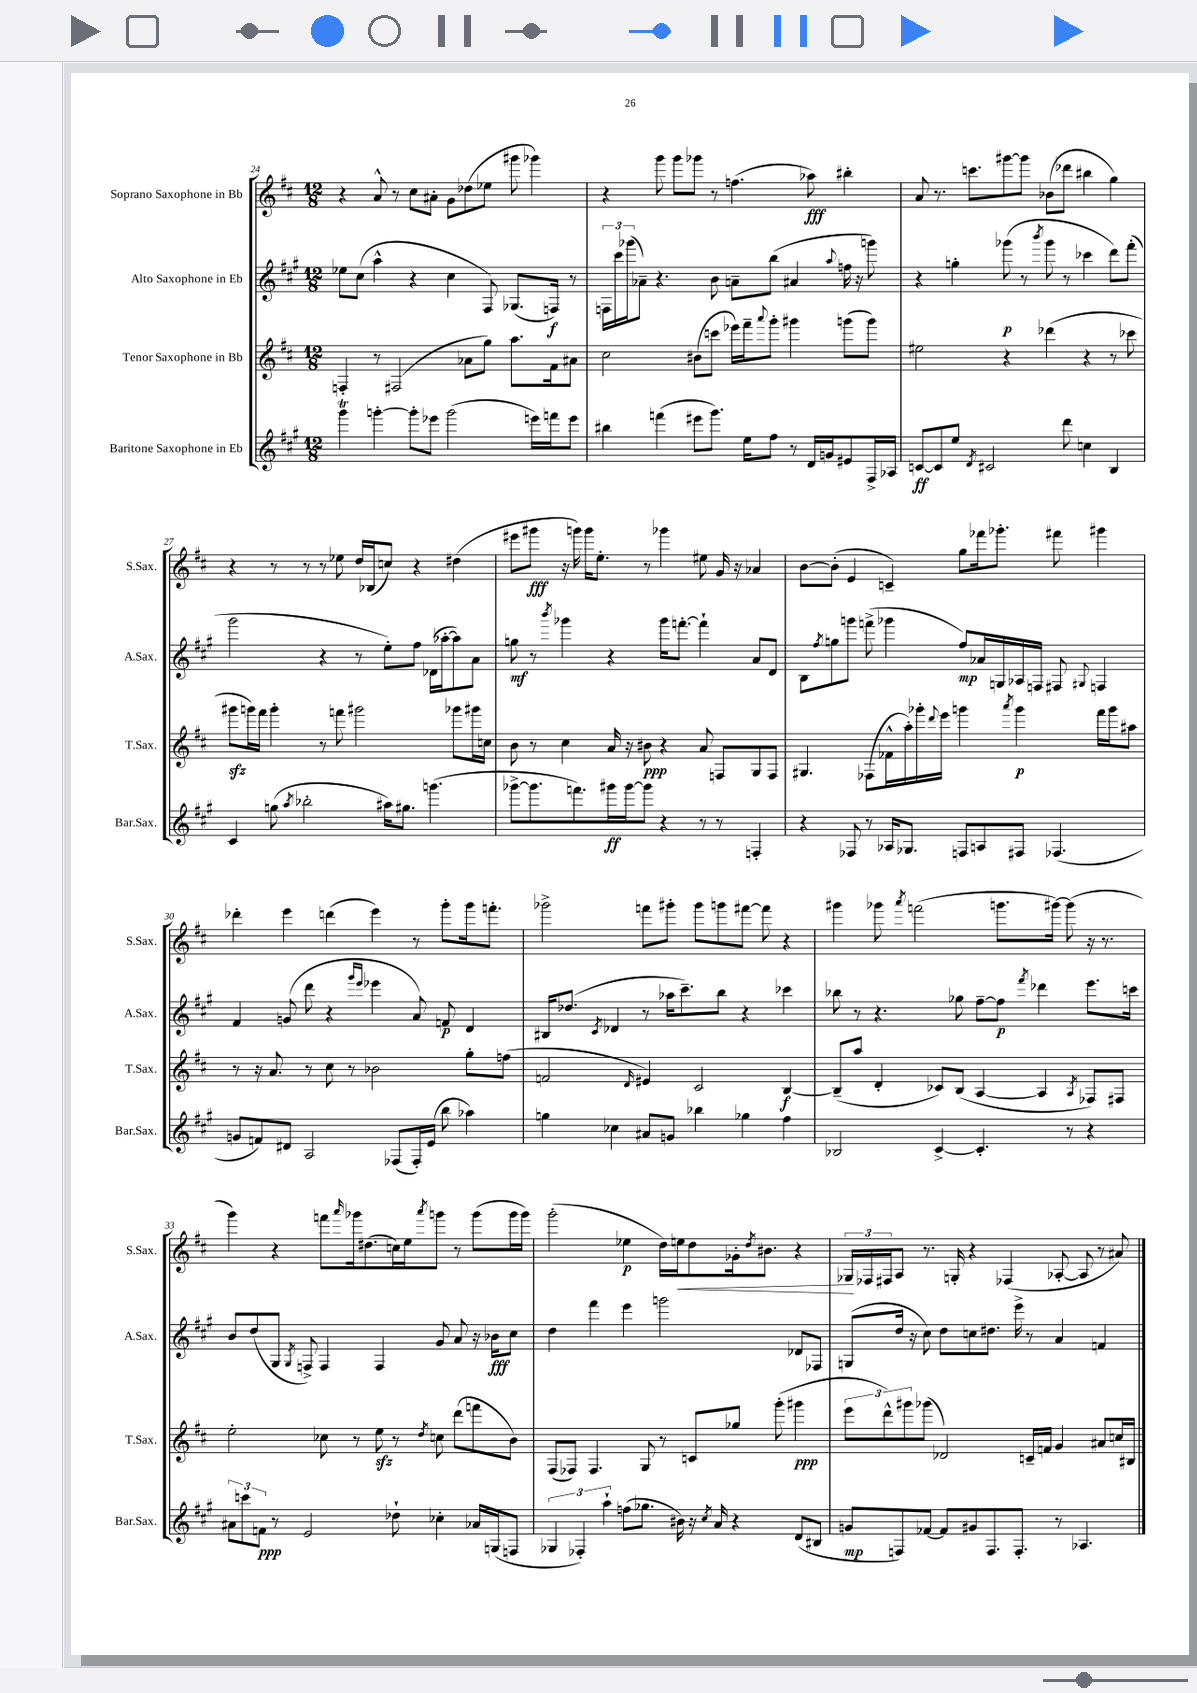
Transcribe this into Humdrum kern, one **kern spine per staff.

**kern	**dynam	**kern	**dynam	**kern	**dynam	**kern	**dynam
*part4	*part4	*part3	*part3	*part2	*part2	*part1	*part1
*staff4	*staff4	*staff3	*staff3	*staff2	*staff2	*staff1	*staff1
*I"Baritone Saxophone in Eb	*	*I"Tenor Saxophone in Bb	*	*I"Alto Saxophone in Eb	*	*I"Soprano Saxophone in Bb	*
*I'Bar.Sax.	*	*I'T.Sax.	*	*I'A.Sax.	*	*I'S.Sax.	*
*clefG2	*	*clefG2	*	*clefG2	*	*clefG2	*
*k[f#c#g#]	*	*k[f#c#]	*	*k[f#c#g#]	*	*k[f#c#]	*
*M12/8	*	*M12/8	*	*M12/8	*	*M12/8	*
=24	=24	=24	=24	=24	=24	=24	=24
4ggg#t\	.	4Fn'/	.	8ee-X\L	.	4r	.
.	.	.	.	(8cc#\J	.	.	.
[4gggn'\	.	8r	.	4aa^^\	.	8a^^/	.
.	.	(2F#X/	.	.	.	8r	.
8ggg'\L]	.	.	.	4r	.	8cc#\L	.
8eee-X\J	.	.	.	.	.	8a#X'\J	.
(2ggg\	.	.	.	4cc#\	.	8g\L	.
.	.	8a-X\L	.	.	.	(8dd-X\	.
.	.	8gg\J)	.	8F#/)	.	8ee-X\J	.
.	.	8.aa\L	.	(8.G-X/L	.	8ggg#X\	.
16eeen\LL)	.	.	.	.	.	4ggg-X\)	.
16fffn\J	.	16f#\k	.	16Fn/Jk)	f	.	.
8eee\J	.	8a#X\J	.	8r	.	.	.
=25	=25	=25	=25	=25	=25	=25	=25
4bb#X\	.	2cc#\	.	24Fn\LL	.	4r	.
.	.	.	.	24ccc#\	.	.	.
.	.	.	.	(24ggg-X\J	.	.	.
.	.	.	.	8a-X~\J)	.	.	.
(4fffn\	.	.	.	4.r	.	8ggg\	.
.	.	.	.	.	.	8ggg\L	.
8eee#X\L	.	(8b#X\L	.	.	.	8ggg-X\J	.
8.ggg#\J)	.	8cccn\J	.	8b\	.	8r	.
.	.	16eee-X\LL)	.	8an~\L	.	(4.ffn\	.
16ee\KL	.	16fff#~\J	.	.	.	.	.
.	.	8qqaaa/	.	.	.	.	.
8ff#\J	.	8ggg'\J	.	(8bb\J	.	.	.
8r	.	4ggg#X\	.	4a#X/	.	.	.
16d/LL	.	.	.	.	.	8aa-X\)	fff
16gn/J	.	.	.	.	.	.	.
.	.	.	.	8qqaa/	.	.	.
8e#X/	.	(8gggn\L	.	16ffn\	.	4bb#X'\	.
.	.	.	.	16r	.	.	.
16F#^/L	.	8ggg\J)	.	8gggn\)	.	.	.
16A-X/JJ	.	.	.	.	.	.	.
=26	=26	=26	=26	=26	=26	=26	=26
[8cn/L	ff	2ee#X\	.	4r	.	8a/	.
8c/]	.	.	.	.	.	8.r	.
8ee/J	.	.	.	4ggn'\	.	.	.
.	.	.	.	.	.	8.cccn\L	.
8qd/	.	.	.	.	.	.	.
2c#X/	.	.	.	.	.	.	.
.	.	4r	.	(8ggg-X\	p	[8ggg#X\	.
.	.	.	.	8r	.	8ggg#\J]	.
.	.	.	.	8qbbb/	.	.	.
.	.	(4ddd-X\	.	8ggg-\	.	(8b-X\L	.
8ddd\	.	.	.	8r	.	8ddd-X\J	.
4ccn\	.	4r	.	4ccc-X\	.	4bb#X\	.
4B/	.	8r	.	8ddd\L)	.	4gg\)	.
.	.	8ccc-X\	.	(8fff#'\J	.	.	.
!!LO:LB:g=z
=27	=27	=27	=27	=27	=27	=27	=27
4c#/	.	8ggg#Xzz\L	.	2ggg#\	.	4r	.
.	.	16gggn\L)	.	.	.	.	.
.	.	16fff#\JJ	.	.	.	.	.
(8ggn\	.	4ggg'\	.	.	.	8r	.
8qaa/	.	.	.	.	.	.	.
2bb-X'\	.	.	.	.	.	8r	.
.	.	8r	.	4r	.	8r	.
.	.	8fffn\	.	.	.	8ee-X\	.
.	.	2ggg#X\	.	8r	.	16dd/LL	.
.	.	.	.	.	.	(16B-X/J	.
16aa#X\KL)	.	.	.	8ee'\L)	.	8ccn/J)	.
8.gg#X\J	.	.	.	.	.	.	.
.	.	.	.	8ff#\J	.	4r	.
(4.gggn\	.	.	.	(16d-X\LL	.	.	.
.	.	.	.	[16aa-X'\J	.	.	.
.	.	8ggg-X\L	.	8aa-\])	.	(4dd#X\	.
.	.	16ggg#X\L	.	8a\J	.	.	.
.	.	16ccn\JJ	.	.	.	.	.
=28	=28	=28	=28	=28	=28	=28	=28
[8ggg-X^\L	.	8b\	.	8ggn\	mf	8eee#X\L	.
8.ggg-\]	.	8r	.	8r	.	8ggg#X\J	fff
.	.	.	.	8qbbb/	.	.	.
.	.	4cc#\	.	4ggg-X\	.	16r	.
8.fffn\)	.	.	.	.	.	16gggn\)	.
.	.	.	.	.	.	16ggg\KL	.
.	.	.	.	.	.	8.ee'\J	.
16ggg#X\L	ff	16a/	.	4r	.	.	.
[16ggg#\J	.	16r	.	.	.	.	.
8ggg#\J]	.	8b#X\	ppp	.	.	8r	.
4r	.	4r	.	16ggg-\KL	.	4ggg-X\	.
.	.	.	.	[8.fffn'\J	.	.	.
8r	.	8a/	.	4fff`\]	.	8ee#X\	.
8r	.	8Fn/L	.	.	.	16g/	.
.	.	.	.	.	.	16r	.
4Fn'/	.	8G/	.	8a/L	.	4a-X/	.
.	.	8F/J	.	8d/J	.	.	.
=29	=29	=29	=29	=29	=29	=29	=29
4r	.	4.G#X/	.	8B\L	.	[8b\L	.
.	.	.	.	8qff#/	.	.	.
.	.	.	.	8ggn\	.	(8b'\J]	.
8F-X/	.	.	.	8gggn\J	.	4e/	.
8r	.	(8F-X\L	.	(8fffn^\	.	.	.
16A-X/KL	.	16f-X^^\L	.	4ggg-X\	.	4cn~/)	.
8.G-X/J	.	16aa'\)	.	.	.	.	.
.	.	16ggg-X'\	.	.	.	.	.
.	.	8qqddd/	.	.	.	.	.
.	.	16eee\JJ	.	.	.	.	.
8Fn/L	.	4gggn\	.	8ff#/L)	mp	8gg\L	.
8An/	.	.	.	16a-X/L	.	16fff-X\k	.
.	.	.	.	16Gn/	.	8.ggg-X'\J	.
.	.	8qaaa/	.	.	.	.	.
8F#X/J	.	4ggg\	p	16A-X/	.	.	.
.	.	.	.	16Fn/JJ	.	.	.
(4.F-X/	.	.	.	8F#X/	.	8fff#X\	.
.	.	.	.	8qqG#X/	.	.	.
.	.	16fff#\LL	.	4Fn/	.	4ggg#X\	.
.	.	16ggg\J	.	.	.	.	.
.	.	8aa#X\J	.	.	.	.	.
!!LO:LB:g=z
=30	=30	=30	=30	=30	=30	=30	=30
8gn/L	.	8r	.	4f#/	.	4ddd-X'\	.
8fn/)	.	16r	.	.	.	.	.
.	.	8.a/	.	.	.	.	.
8d#X/J	.	.	.	(8gn/	.	4eee\	.
2A/	.	8r	.	8ddd\	.	.	.
.	.	8cc#\	.	4r	.	(4dddn\	.
.	.	8r	.	.	.	.	.
.	.	.	.	16qqggg#/LL	.	.	.
.	.	.	.	16qqeee/JJ	.	.	.
.	.	2b-X\	.	4eee-X\	.	4eee\)	.
(8F-X/L	.	.	.	.	.	.	.
16F-'/L)	.	.	.	8a/)	.	8r	.
(16e/JJ	.	.	.	.	.	.	.
8bb\	.	.	.	8fn/	p	8ggg'\L	.
4aa-X\)	.	8gg'\L	.	4d/	.	16ggg\k	.
.	.	.	.	.	.	8.fffn'\J	.
.	.	(8ffn\J	.	.	.	.	.
=31	=31	=31	=31	=31	=31	=31	=31
4ggn\	.	2fn/	.	16B#X/KL	.	2ggg-X^\	.
.	.	.	.	(8.dd-X/J	.	.	.
.	.	.	.	8qc#/	.	.	.
4cc-X\	.	.	.	4d-X/	.	.	.
.	.	16qqd/	.	.	.	.	.
8a#X/L	.	4e#X/)	.	8r	.	8fffn\L	.
8gn/J	.	.	.	16aa-X\KL	.	8ggg#X'\J	.
.	.	.	.	8.ccc#~\)	.	.	.
4bb-X\	.	2c#/	.	.	.	8ggg#\L	.
.	.	.	.	8bb\J	.	8gggn\	.
4gg-X\	.	.	.	4r	.	[8fff#X\J	.
.	.	.	.	.	.	8fff#\]	.
4ff#\	.	[4B/	f	4ccc-X\	.	4r	.
=32	=32	=32	=32	=32	=32	=32	=32
2B-X/	.	(8B~/L]	.	8bb-X\	.	4ggg#X\	.
.	.	8aa/J	.	8r	.	.	.
.	.	4d'/	.	4.r	.	8ggg-X\	.
.	.	.	.	.	.	8qaaa/	.
.	.	.	.	.	.	(2fffn\	.
[4c#^/	.	8c-X/L)	.	.	.	.	.
.	.	(8B/J	.	8gg-X\	.	.	.
4.c#'/]	.	[4A/	.	[8ff#~\L	.	.	.
.	.	.	.	8ff#\J]	p	8.gggn\L	.
.	.	.	.	8qfff#/	.	.	.
.	.	4A/]	.	4ddd-X\	.	.	.
.	.	.	.	.	.	[16ggg#X\Jk)	.
8r	.	.	.	.	.	(8ggg#\]	.
.	.	8qA/	.	.	.	.	.
4r	.	8F-X/L)	.	8.eee\L	.	16r	.
.	.	.	.	.	.	8.r	.
.	.	8F#X/J	.	.	.	.	.
.	.	.	.	16cccn\Jk	.	.	.
!!LO:LB:g=z
=33	=33	=33	=33	=33	=33	=33	=33
12a#X\L	.	2ee'\	.	8b/L	.	4ggg\)	.
12cccn\	.	.	.	.	.	.	.
.	.	.	.	(8dd/	.	.	.
12fn\J	ppp	.	.	.	.	.	.
8r	.	.	.	8G#/J	.	4r	.
.	.	.	.	8qG#/	.	.	.
2e/	.	.	.	8Fn^/)	.	.	.
.	.	8cc-X\	.	4F/	.	8fffn\L	.
.	.	.	.	.	.	16qqaaa/	.
.	.	8r	.	.	.	16ggg-X\k	.
.	.	.	.	.	.	(8.dd#X\	.
.	.	8eezz\	.	4F/	.	.	.
8dd-X`\	.	8r	.	.	.	16ccn\L)	.
.	.	.	.	.	.	16ee\J	.
.	.	8qdd/	.	.	.	8qaaa/	.
4cc-X'\	.	8ccn\	.	8g#/	.	8gggn\J	.
.	.	(8ddd\L	.	8a/	.	8r	.
16a-X/LL	.	8fffn\	.	16r	.	(8ggg\L	.
(16Gn/J	.	.	.	16b-X\KL	fff	.	.
8Fn/J	.	8b\J)	.	8cc#\J	.	16ggg\L	.
.	.	.	.	.	.	16ggg\JJ)	.
=34	=34	=34	=34	=34	=34	=34	=34
6G-X/	.	(8F#/L	.	4dd\	.	(2ggg'\	.
.	.	8F-X/J)	.	.	.	.	.
6F-X'/)	.	.	.	.	.	.	.
.	.	4.F-/	.	4fff#\	.	.	.
6aa`\	.	.	.	.	.	.	.
(8ffn\L	.	.	.	4eee\	.	4ee-X\	p
8.gg-X\J	.	8G/	.	.	.	.	.
.	.	8r	.	2gggn\	.	16dd\LL)	.
!	!	!	!	!	!	!	!LO:HP:b
16b#X\)	.	.	.	.	.	16een\J	<
16r	.	8cn/L	.	.	.	8dd\	.
8qcc#/	.	.	.	.	.	.	.
16a/	.	.	.	.	.	.	.
4r	.	8gg-X/J	.	.	.	16g-X'\k	.
.	.	.	.	.	.	8qdd/	.
.	.	.	.	.	.	8.b#X\J	.
.	.	(8ggg'\	.	.	.	.	.
(8d/L	.	4ggg#X\	ppp	8d-X/L	.	4r	.
8B#X/J	.	.	.	8F-X/J	.	.	.
=35	=35	=35	=35	=35	=35	=35	=35
8gn/L	mp	12eee\L	.	(8Gn/L	.	24G-X/LL	.
.	.	.	.	.	.	24F-X/	[
.	.	12ddd^^\)	.	.	.	24F#X/J	.
8Fn/)	.	.	.	16dd/Jk	.	8A/J	.
.	.	12ggg#X\	.	.	.	.	.
.	.	.	.	16r	.	.	.
[8f-X/J	.	(8ggg-X\J	.	8cc#\)	.	8.r	.
8f-/L]	.	2d-X/)	.	8dd\L	.	.	.
.	.	.	.	.	.	16Gn'/	.
8g#X/	.	.	.	8ccn\	.	4r	.
8.F/	.	.	.	8.dd#X\J	.	.	.
.	.	.	.	.	.	(4F-X/	.
8.F'/J	.	.	.	16eee^\	.	.	.
.	.	16cn~/LL	.	8r	.	.	.
.	.	16fn/JJ	.	.	.	.	.
8r	.	4g/	.	4a/	.	[8A-X'/	.
4.A-X/	.	.	.	.	.	8A-/]	.
.	.	8a#X/L	.	4fn/	.	8r	.
.	.	16ccn/L	.	.	.	8a#X/)	.
.	.	16B#X/JJ	.	.	.	.	.
==	==	==	==	==	==	==	==
*-	*-	*-	*-	*-	*-	*-	*-
